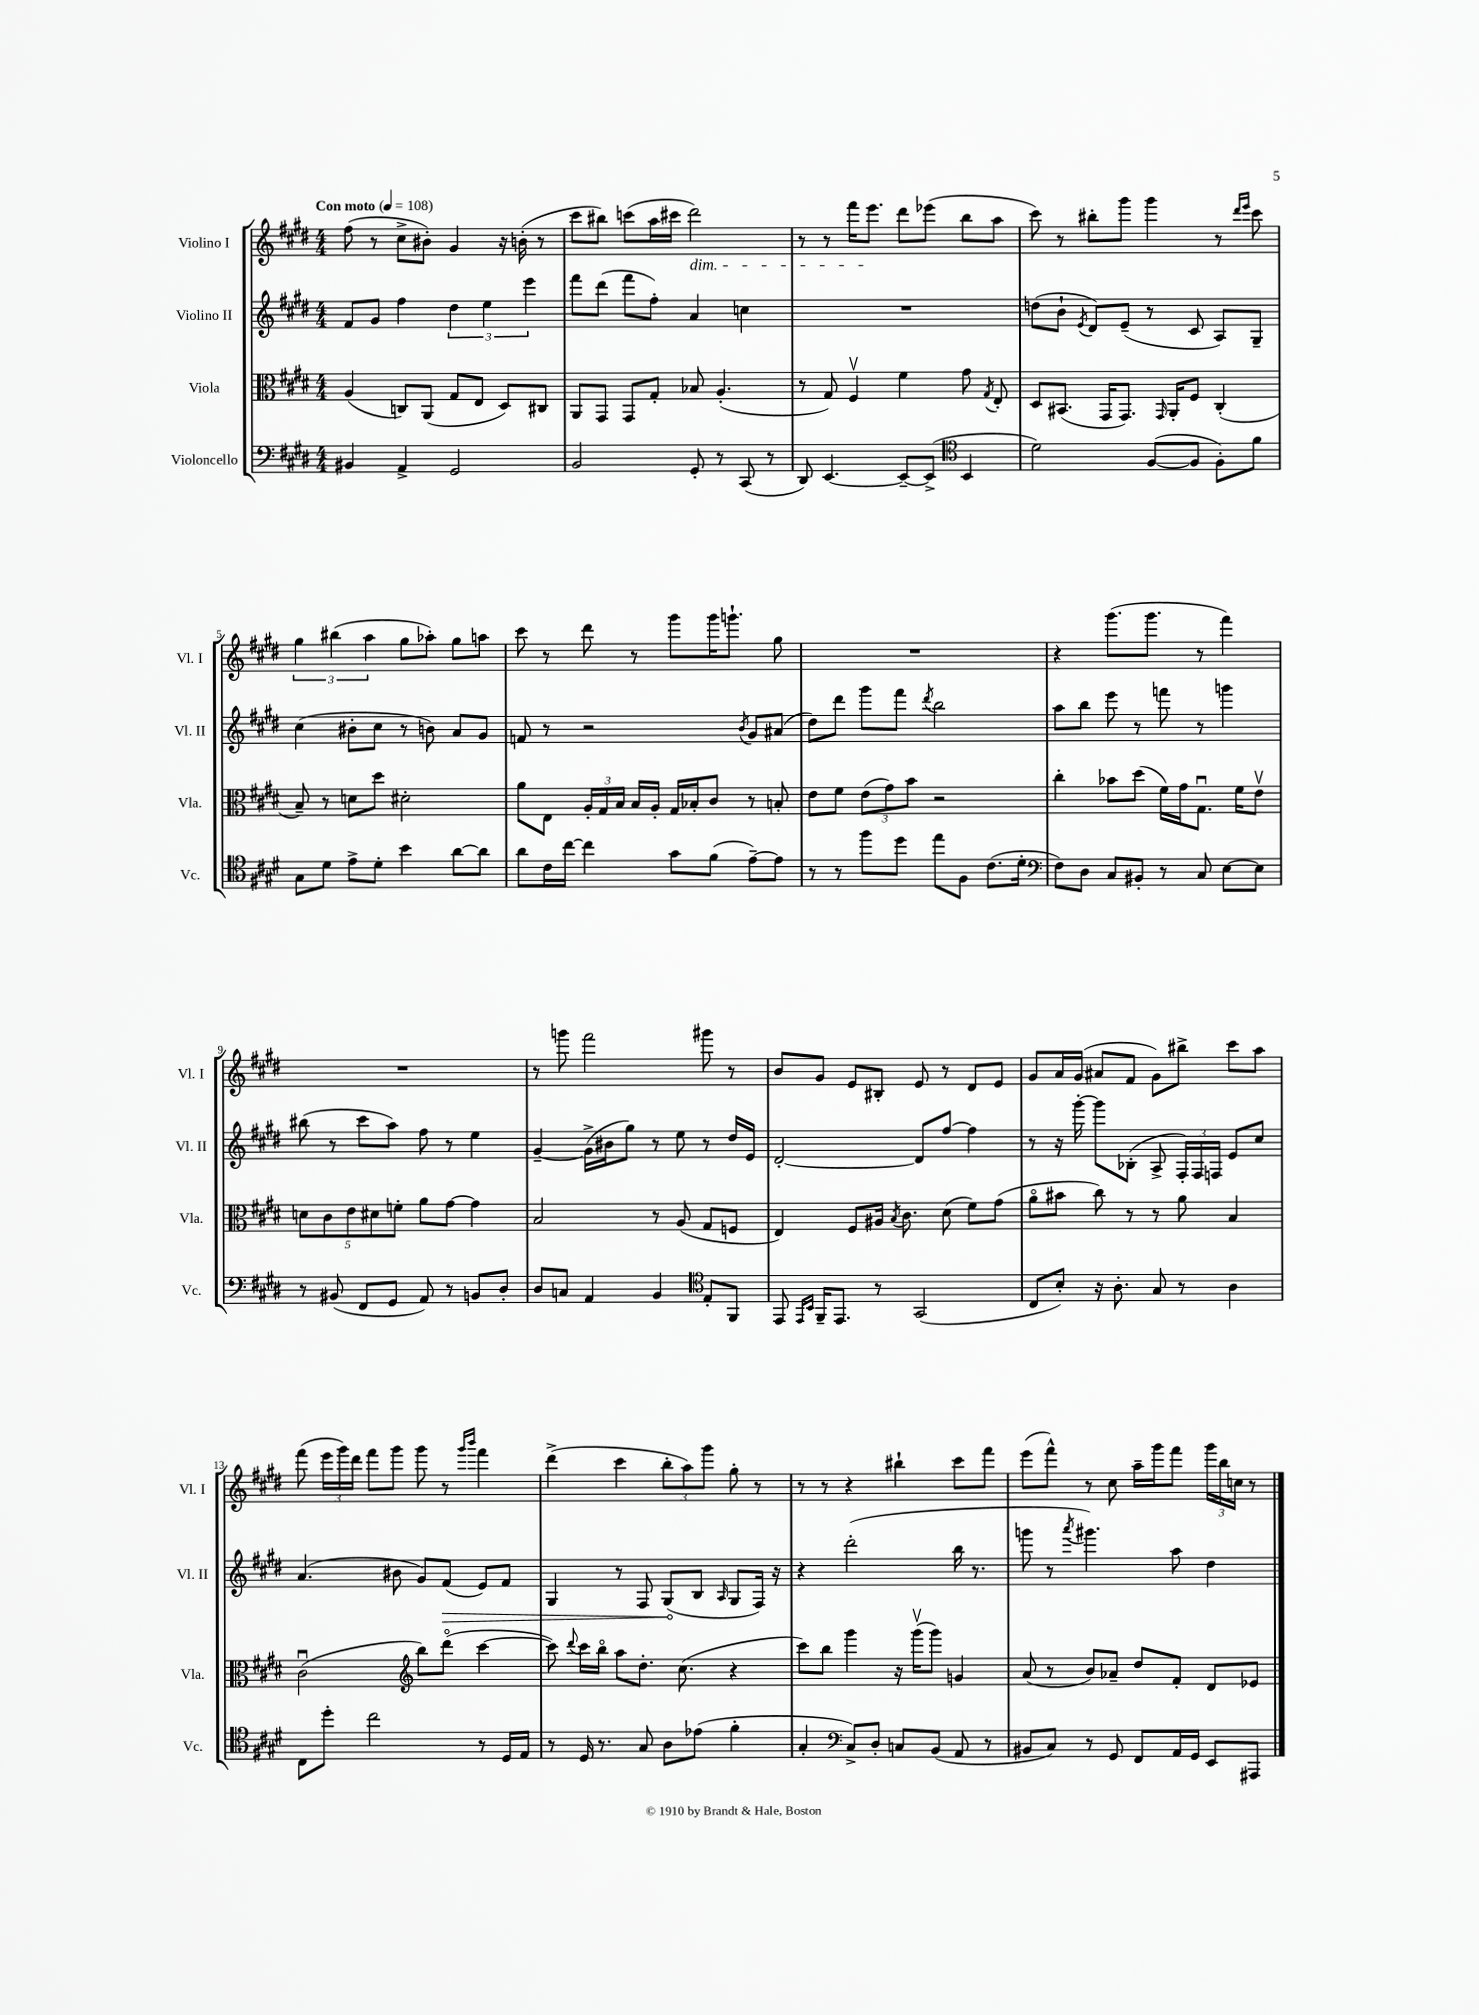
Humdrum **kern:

**kern	**kern	**kern	**kern
*staff4	*staff3	*staff2	*staff1
*clefF4	*clefC3	*clefG2	*clefG2
*k[f#c#g#d#]	*k[f#c#g#d#]	*k[f#c#g#d#]	*k[f#c#g#d#]
*M4/4	*M4/4	*M4/4	*M4/4
*MM108	*MM108	*MM108	*MM108
4BB#	(4A	8f#	(8ff#
.	.	8g#	8r
4AA^	8C)	4ff#	8cc#^
.	(8AA	.	8b#')
2GG#	8G#	6dd#	4g#
.	8E	.	.
.	.	6ee	.
.	8D#)	.	16r
.	.	.	(16b'
.	.	6eee	.
.	8C#	.	8r
=	=	=	=
2BB	8AA	8fff#	8ccc#
.	8GG#	(8ddd#	8bb#)
.	8GG#	8fff#	(8ccc
.	8G#'	8ff#')	16aa
.	.	.	16ccc#
8GG#'	8B-	4a	2ddd#)
8r	(4.A'	.	.
(8CC#	.	4cc	.
8r	.	.	.
=	=	=	=
8DD#)	8r	1r	8r
[4.EE	8G#)	.	8r
.	4F#v	.	16fff#
.	.	.	8.eee
8EE~_	4f#	.	8ddd#
(8EE^]	.	.	(8eee-
*clefC4	*	*	*
4BB	8g#	.	8bb
.	8qG#	.	.
.	8E'	.	8aa
=	=	=	=
2d#)	8D#	(8dd	8ccc#)
.	(8.BB#	8b`	8r
.	.	8qe	.
.	.	8d#)	8bb#'
.	16GG#	.	.
.	8.GG#)	(8e~	8ggg#
([8F#	.	8r	4ggg#
.	16qqGG#	.	.
.	16AA'	.	.
8F#]	8F#	8c#	.
8F#')	(4C#'	8A)	8r
.	.	.	16qqddd#
.	.	.	16qqeee
8f#	.	8G#~	8ccc#
=	=	=	=
8G#	8B~)	(4cc#	6gg#
8d#	8r	.	.
.	.	.	(6bb#
8e^	8d	8b#'	.
.	.	.	6aa
8d#'	8dd#	8cc#	.
4b	2d#'	8r	8gg#
.	.	8b)	8aa-')
[8a	.	8a	8gg#
8a]	.	8g#	8aa
=	=	=	=
8a	8a	8f	8ccc#
16c#	8E	8r	8r
[16cc#	.	.	.
4cc#]	24A'	2r	8ddd#
.	24G#	.	.
.	24B	.	.
.	16B	.	8r
.	16A'	.	.
8g#	16G#	.	8ggg#
.	16B-'	.	.
(8f#	8c#	.	16ggg#
.	.	.	8.ggg`
.	.	8qb	.
[8e~)	8r	8g#	.
8e]	8B'	(8a#	8gg#
=	=	=	=
8r	8e	8dd#)	1r
8r	8f#	8ddd#	.
8ff#	(12e	8ggg#	.
.	12g#)	.	.
8dd#	.	8fff#	.
.	12b	.	.
.	.	8qddd#	.
8ee	2r	2bb	.
8F#	.	.	.
(8.c#	.	.	.
16d#'	.	.	.
=	=	=	=
*clefF4	*	*	*
8F#)	4cc#'	8aa	4r
8D#	.	8bb	.
8C#	8b-	8eee	(8.ggg#
8BB#'	(8dd#	8r	.
.	.	.	8.ggg#
8r	16f#)	8fff	.
.	16g#	.	.
8C#	8.G#u	8r	8r
[8E	.	4ggg	4fff#)
.	16f#	.	.
8E]	8ev	.	.
=	=	=	=
8r	10d	(8bb#	1r
.	10c#	.	.
(8BB#	.	8r	.
.	10e	.	.
8FF#	.	8ccc#	.
.	10d#	.	.
8GG#	.	8aa)	.
.	10f'	.	.
8AA)	8a	8ff#	.
8r	[8g#	8r	.
8BB	4g#]	4ee	.
8D#'	.	.	.
=	=	=	=
8D#	2B	[4g#~	8r
8C	.	.	8ggg
4AA	.	(16g#^]	2fff#
.	.	16b#	.
.	.	8gg#)	.
4BB	8r	8r	.
.	(8A	8ee	.
*clefC4	*	*	*
8E'	8G#	8r	8ggg#
8FF#	8F	16dd#	8r
.	.	16e	.
=	=	=	=
8EE	4E)	[2d#'	8b
16qqEE	.	.	.
16qqBB	.	.	.
16FF#~	.	.	8g#
8.EE	.	.	.
.	8F#	.	8e
8r	16A#	.	8B#'
.	8qB	.	.
.	8.c#	.	.
(2GG#	.	8d#]	8e
.	(8d#	[8ff#	8r
.	8f#)	4ff#]	8d#
.	(8g#	.	8e
=	=	=	=
8C#	8ao	8r	8g#
8B')	8b#	16r	16a
.	.	[16ggg#'	(16g#
16r	8cc#)	8ggg#]	8a#
8.A'	.	.	.
.	8r	(8B-'	8f#
8G#	8r	8A^	8g#)
8r	8a	24F#')	8bb#^
.	.	24F#	.
.	.	24F	.
4A	4B	8e	8ccc#
.	.	8cc#	8aa
=	=	=	=
8C#	(2c#u	(4.a	(8fff#
8dd#'	.	.	24eee
.	.	.	24ggg#)
.	.	.	24ddd#
2cc#	.	.	8fff#
.	.	8b#	8ggg#
*	*clefG2	*	*
.	8bb)	8g#)	8ggg#
.	(8ddd#o	(8f#	8r
.	.	.	16qqggg#
.	.	.	16qqbbb
8r	[4ccc#	8e)	4fff#
16D#	.	8f#	.
16E	.	.	.
=	=	=	=
8r	8ccc#])	4G#	(4ddd#^
.	8qqddd#	.	.
16D#	16ccc#	.	.
8.r	16bbo	.	.
.	8aa	8r	4ccc#
8G#	8.dd#'	8F#	.
8A	.	(8G#	12bb'
.	(8.cc#	.	.
.	.	.	12aa)
(8e-	.	8B	.
.	.	.	12ggg#
.	.	16qqA	.
4f#'	4r	8G#	8gg#'
.	.	16F#)	8r
.	.	16r	.
=	=	=	=
4G#'	8ccc#)	4r	8r
.	8bb	.	8r
*clefF4	*	*	*
8C#^)	4ggg#	(2ddd#'	4r
8D#'	.	.	.
8C	16r	.	4bb#`
.	(16ggg#v	.	.
(8BB	8ggg#)	.	.
8AA	4g	16bb	8ccc#
.	.	8.r	.
8r	.	.	8fff#
=	=	=	=
8BB#	(8a	8ggg	(8eee
8C#)	8r	8r	8fff#^^)
.	.	8qaaa	.
8r	8b)	4.ggg#)	8r
8GG#	8a-~	.	8cc#
8FF#	8dd#	.	16aa~
.	.	.	16ggg#
16AA	8f#'	8aa	8fff#
16GG#	.	.	.
8EE	8d#	4dd#	24ggg#
.	.	.	24bb
.	.	.	24cc
8AAA#	8e-	.	8r
==	==	==	==
*-	*-	*-	*-
